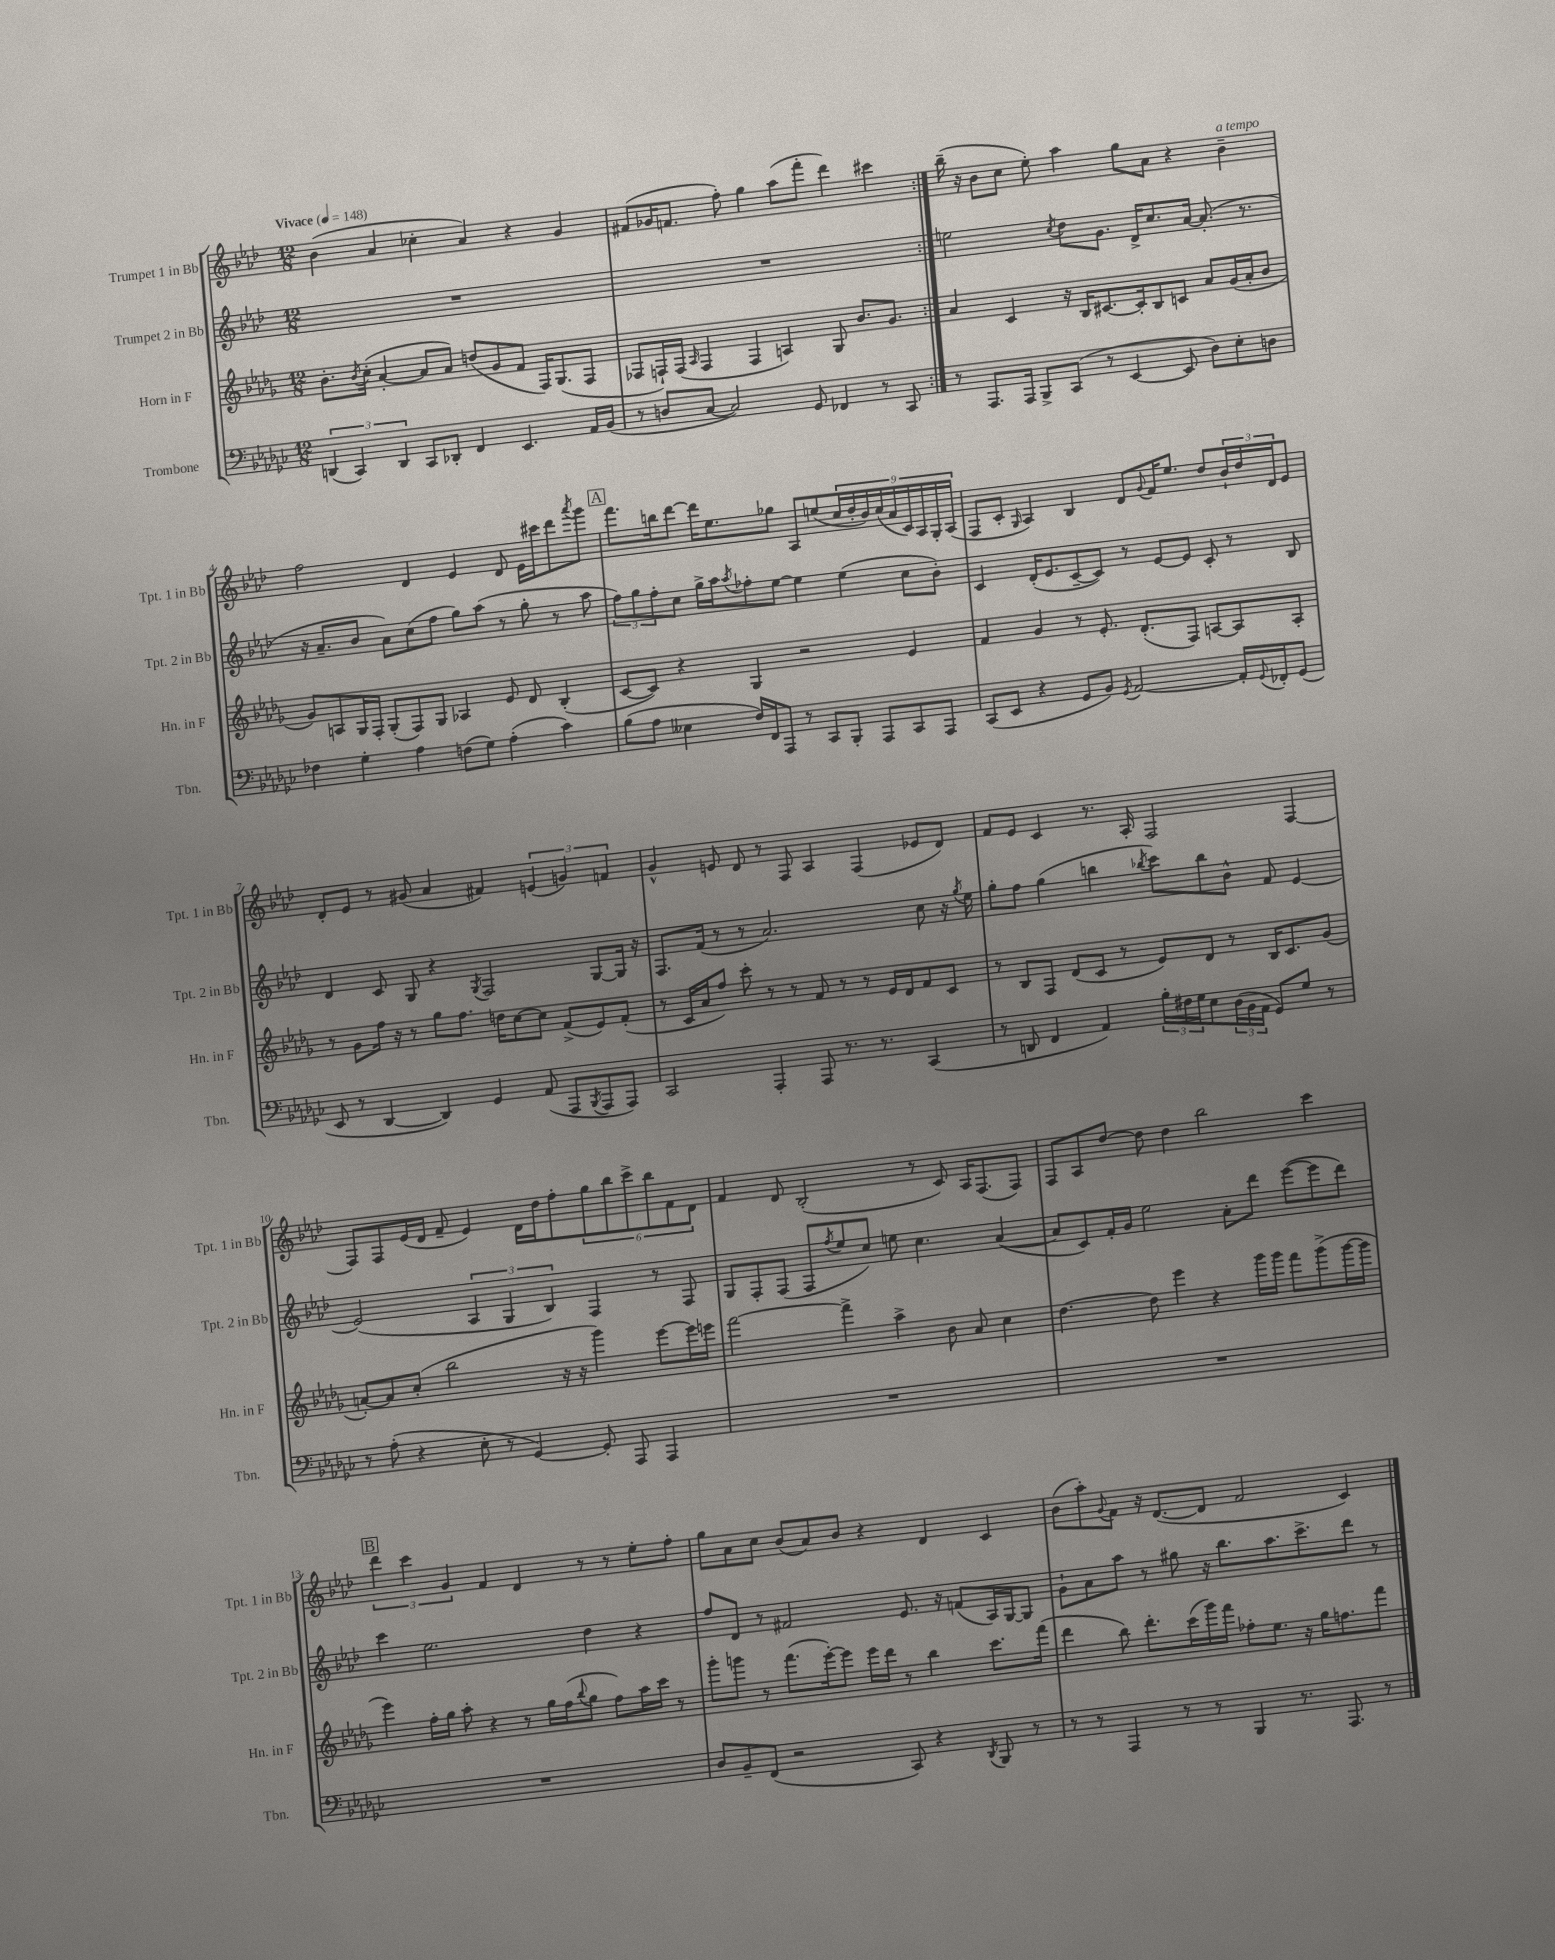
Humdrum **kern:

**kern	**kern	**kern	**kern
*staff4	*staff3	*staff2	*staff1
*clefF4	*clefG2	*clefG2	*clefG2
*k[b-e-a-d-g-c-]	*k[b-e-a-d-g-]	*k[b-e-a-d-]	*k[b-e-a-d-]
*M12/8	*M12/8	*M12/8	*M12/8
*MM148	*MM148	*MM148	*MM148
(6DD	8.b-'	1.r	(4b-
6CC-)	.	.	.
.	8qb-	.	.
.	(16cc'	.	.
.	[4a-'	.	4a-
6DD	.	.	.
8CC-	8a-]	.	4cc-'
8DD-'	8a-)	.	.
4FF	(8dd	.	4a-)
.	8g-	.	.
4.EE-	8f	.	4r
.	16F)	.	.
.	(8.G-	.	.
.	.	.	4g
16AA-	8F	.	.
(16BB-	.	.	.
=	=	=	=
8r	8F-	1.r	(8f#
8D	16F`)	.	16g-
.	(16F	.	8.f
.	16qqA-	.	.
[8C-	4F	.	.
2C-])	.	.	8ff')
.	4F	.	4gg
.	4A)	.	(8aa-
8GG-	.	.	8fff'
4FF-	8G-	.	4ddd-)
.	8.b-	.	.
8r	.	.	4ccc#
.	8.g-	.	.
8CC-	.	.	.
=:|!	=:|!	=:|!	=:|!
8r	4a-	2ee	(16bb-~
.	.	.	16r
8.AAA-	.	.	8b-
.	4c	.	8cc
16AAA-	.	.	.
8BBB-^	.	.	8ee-')
.	.	8qcc	.
(8CC-	16r	8dd-	4aa-
.	16B-	.	.
8r	[8.c#	8.g	.
[4EE-	.	.	8gg
.	16c#']	16d-^	.
.	8B-	8.cc	8a-
8EE-]	8c	.	4r
.	.	[16a-	.
8D-)	8a-	(8.a-']	.
8E-'	(16g-	.	4b-~
.	16a-'	8.r	.
8D	8b-	.	.
=	=	=	=
4F-	8g-)	16r	2ff
.	.	8.a-~	.
.	8A	.	.
4G-'	16G-	8b-	.
.	16F'	.	.
.	(8G-'	8a-)	.
4A-	8F)	(8cc	4d-
.	8G-	8ff	.
(8F	4A-	8gg)	4e-
8G-)	.	(8aa-	.
(4A-'	8e-	8r	8d-
.	8d-	8gg'	16e-
.	.	.	16ccc#
4c-)	(4B-'	8r	8ddd-
.	.	.	8qaaa-
.	.	8aa-	8ggg
=	=	=	=
(8B-	[8c	12ff)	8.fff
.	.	12gg	.
8A-	8c])	.	.
.	.	12ff'	.
.	.	.	16bb
4E--	4r	8cc	[8ddd-
.	.	16gg^	16ddd-]
.	.	16aa-	8.ee-
.	.	8qaa-	.
16F)	4G-	8ff-'	.
16FF	.	.	.
8AAA-	.	[8ee-	8gg-
8r	2r	4ee-]	8A-
8CC-	.	.	(8ee
8BBB-'	.	(4ee-	18cc
.	.	.	18dd-'
.	.	.	18b-)
8AAA-	.	.	.
.	.	.	(18cc
.	.	.	18a-
8CC-	4e-	8cc	.
.	.	.	18c)
.	.	.	18A-
8AAA-	.	8b-')	.
.	.	.	18G'
.	.	.	(18A-
=	=	=	=
(8CC-	4f	4c	8F
8EE-	.	.	8c'
.	.	.	16qqG
4r	4g-	(16d-'	4A-)
.	.	8.e-	.
8GG-	8r	[8c~	4B-
8BB-)	8.e-'	8c])	.
8qGG-	.	.	.
[2AA-	.	8r	8d-
.	(8.d-'	.	.
.	.	.	8qqg
.	.	[8e-	16f
.	.	.	8.ee-
.	8F)	8e-]	.
.	[8A	8c'	8dd-
16AA-']	8A]	8r	24b-`
.	.	.	24dd-
8qqGG-	.	.	.
16FF-'	.	.	.
.	.	.	24d-
(8GG-	8A'	8B-	8e-
=	=	=	=
8EE-	8r	4d-	8d-'
8r	8g-	.	8e-
[4DD-	16ff	8c	8r
.	16r	.	.
.	8r	8G	(8g#
4DD-])	8gg-	4r	4a-
.	8.ff	.	.
.	.	8qG	.
4GG-	.	2F	4f#)
.	16dd	.	.
.	[8cc	.	.
(8AA-	8cc]	.	(6e
8AAA-	(8f^	.	.
.	.	.	6g)
8qBBB-	.	.	.
8AAA-	8e-)	[8G	.
.	.	.	6f
8AAA-)	(8f'	16G]	.
.	.	16r	.
=	=	=	=
2CC-	8r	8.F	4g^^
.	16c	.	.
.	16a-	(16f	.
.	8ff)	8r	8e
.	8ccc'	8r	8d-
4AAA-'	8r	2.a-)	8r
.	8r	.	8F
8AAA-	8f	.	4A-
8.r	8r	.	.
.	8r	.	(4F
8.r	.	.	.
.	16e-	.	.
.	16d-	.	.
(4CC-	8f	8cc	8e-
.	8c	16r	8d-)
.	.	8qgg	.
.	.	16ee-	.
=	=	=	=
8r	8r	8gg'	8f
8DD	8B-	8ff	8e-
4FF	8F	(4gg	4c
.	(8d-	.	.
4AA-)	8c	4bb	8.r
.	8r	.	.
.	.	.	16A-'
.	.	8qbb-	.
24B-'	8e-)	8ccc)	2F
24F#	.	.	.
24G-	.	.	.
8E-	8d-	8bb-	.
(24D-	8r	8b-^^	.
24BB-	.	.	.
24AA-	.	.	.
8GG-)	16B-	8f	.
.	8.c	.	.
8G-	.	[4e-	[4F
8r	(8g-	.	.
=	=	=	=
8r	[8a')	(2e-]	8F]
(8A-'	8a]	.	8F
4r	(8cc'	.	(16e-
.	.	.	16d-
.	2bb-	.	8f~
8E-'	.	6A-	4e-)
8r	.	.	.
.	.	6G	.
[4GG-)	.	.	16d-
.	.	.	16dd-
.	.	6B-)	.
.	16r	.	8ff'
.	16r	.	.
8GG-']	4ggg-)	4F	12gg
.	.	.	12bb-
8AAA-	.	.	.
.	.	.	12ccc^
4AAA-	[8eee-	8r	12bb-
.	.	.	12f
.	16eee-]	8F	.
.	.	.	12d-
.	16eee	.	.
=	=	=	=
1.r	[2fff	8G	4f
.	.	8F'	.
.	.	(8F	8d-
.	.	8F	(2B-'
.	.	8qff	.
.	4fff^]	8ee-	.
.	.	8cc)	.
.	4aa-^	8ee	.
.	.	4.cc	8r
.	8b-	.	8c)
.	8a-	.	16A-
.	.	.	(8.F
.	4cc	([4a-	.
.	.	.	8F)
=	=	=	=
1.r	[4.dd-	8a-]	8F
.	.	8c)	8A-
.	.	16f'	[8dd-
.	.	16g	.
.	8dd-]	2ee-	8dd-]
.	4eee-	.	4dd-
.	4r	.	2bb-
.	.	8a-'	.
.	16ggg-	8ddd-	.
.	16ggg-	.	.
.	8fff	([8eee-	.
.	(8ggg-^	8eee-]	4ccc
.	[16ggg-	8ddd-)	.
.	16ggg-]	.	.
=	=	=	=
1.r	4eee-)	4ccc	6ddd-
.	.	.	6ccc
.	16ff'	2.ee-	.
.	16gg-	.	.
.	.	.	6g
.	8aa-'	.	.
.	4r	.	4f
.	8r	.	4d-
.	16gg-	.	.
.	(16ff	.	.
.	8qqbb-	.	.
.	8gg-	4dd-	8r
.	8ff)	.	8r
.	16aa-	4r	8ee-'
.	16ccc	.	.
.	8r	.	8ff'
=	=	=	=
8D-	8ggg-'	8ff	8gg
8BB-~	8ggg	8d-	8a-
(8FF	8r	8r	8cc
2r	(8.fff	2f#	(8b-
.	.	.	8a-)
.	[16eee-')	.	.
.	8eee-]	.	8b-
.	16eee-	.	4r
.	16ddd-	.	.
8CC-)	8r	8.e-	.
4r	4bb-	.	4d-
.	.	16r	.
.	.	(8f	.
8qDD-	.	.	.
8BBB-	8.ccc	16A-)	4c
.	.	[16G	.
8r	.	8G]	.
.	(16fff	.	.
=	=	=	=
8r	4ddd-	8g`	(8b-
8r	.	8a-	8aa-')
.	.	.	8qqg
4AAA-	8bb-)	8aa-	8f
.	8.ddd-'	8r	16r
.	.	.	([8.d-
8r	.	8gg#	.
.	(16ccc	.	.
8r	16ggg-)	16r	8d-]
.	16fff	8.bb-	.
4BBB-	8ff-'	.	2f
.	8.ee-	8.aa-	.
8.r	.	.	.
.	16r	8.ccc^	.
.	16gg-	.	.
8.AAA-	8.ff	.	.
.	.	8ddd-	4c)
8r	8fff	8r	.
==	==	==	==
*-	*-	*-	*-
